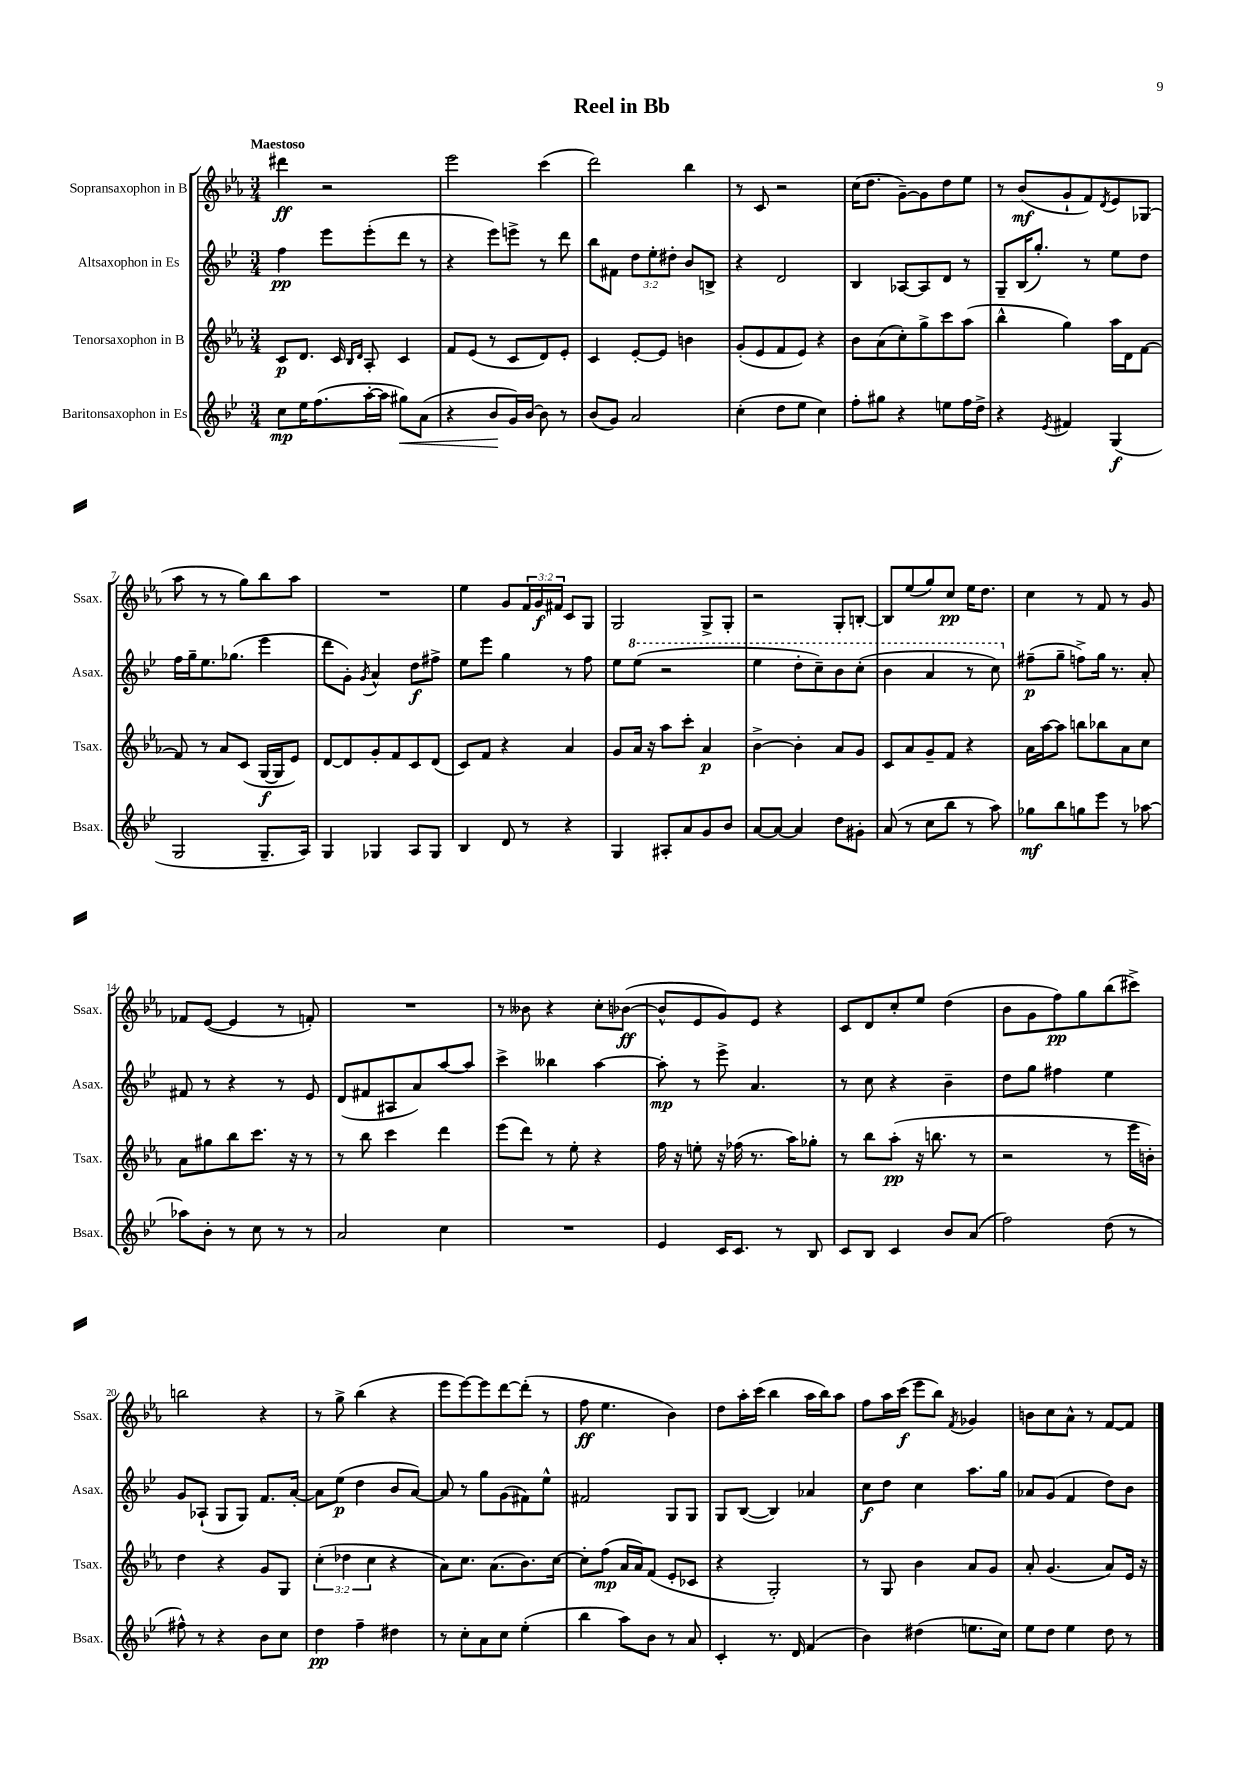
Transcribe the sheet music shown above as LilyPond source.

\header { title = "Reel in Bb" }
<<
\new StaffGroup <<
\new Staff = "s0" \with { instrumentName = "Sopransaxophon in B" shortInstrumentName = "Ssax." } {
    \clef treble \key ees \major \numericTimeSignature \time 3/4 \override Staff.TupletNumber.text = #tuplet-number::calc-fraction-text \tempo "Maestoso"
    dis'''4\ff r2 |
    ees'''2 c'''4( |
    d'''2) bes''4 |
    r8 c'8 r2 |
    c''16( d''8. g'8~--) g'8 d''8 ees''8 |
    r8 bes'8\mf( g'8-! f'8) \acciaccatura { d'8 } ees'8 ges8( |
    aes''8 r8 r8 g''8) bes''8 aes''8 |
    R2. |
    ees''4 g'8 \tuplet 3/2 { f'16 g'16\f fis'16 } c'8 g8 |
    g2 g8-> g8-. |
    r2 g8-. b8~-. |
    b8 ees''8( g''8) c''8\pp ees''16 d''8. |
    c''4 r8 f'8 r8 g'8 |
    fes'8 ees'8~( ees'4 r8 f'8-.) |
    R2. |
    r8 beses'8 r4 c''8-. bes'8~\ff( |
    bes'8-^ ees'8 g'8) ees'8 r4 |
    c'8 d'8 c''8-. ees''8 d''4( |
    bes'8 g'8 f''8\pp) g''8 bes''8( cis'''8->) |
    b''2 r4 |
    r8 g''8-> bes''4( r4 |
    ees'''8 ees'''8~) ees'''8 d'''8~ d'''8-.( r8 |
    f''8\ff ees''4. bes'4) |
    d''8 aes''16-. c'''16( bes''4 aes''16 bes''16) aes''8 |
    f''8 aes''16 c'''16\f( ees'''8 bes''8) \acciaccatura { f'8 } ges'4 |
    b'8 c''8 aes'8-^ r8 f'8~ f'8 \bar "|." |
}
\new Staff = "s1" \with { instrumentName = "Altsaxophon in Es" shortInstrumentName = "Asax." } {
    \clef treble \key bes \major \numericTimeSignature \time 3/4 \override Staff.TupletNumber.text = #tuplet-number::calc-fraction-text
    f''4\pp ees'''8 ees'''8-.( d'''8 r8 |
    r4 ees'''8) e'''8-> r8 d'''8 |
    bes''8 fis'8 \tuplet 3/2 { d''8 ees''8-. dis''8-. } bes'8 b8-> |
    r4 d'2 |
    bes4 aes8~ aes8 d'8 r8 |
    g8-- bes16( g''8.-.) r8 ees''8 d''8 |
    f''16 g''16-- ees''8. ges''8.( ees'''4 |
    d'''8 g'8-.) \acciaccatura { g'8 } a'4-^ d''8\f fis''8-> |
    ees''8 ees'''8 g''4 r8 f''8 |
    ees''8 \ottava #1 ees'''8( r2 |
    ees'''4 d'''8-. c'''8--) bes''8 c'''8-.( |
    bes''4 a''4 r8 c'''8) \ottava #0 |
    fis''8--\p( g''8-- f''8->) g''16 r8. a'8-. |
    fis'8 r8 r4 r8 ees'8 |
    d'8( fis'8 ais8 a'8) a''8~ a''8 |
    c'''4-> beses''4 a''4~ |
    a''8-.\mp r8 ees'''8-> a'4. |
    r8 c''8 r4 bes'4-- |
    d''8 g''8 fis''4 ees''4 |
    g'8 aes8-!( g8 g8) f'8. a'16~-. |
    a'8 ees''8\p( d''4 bes'8 a'8~) |
    a'8 r8 g''8 g'8( fis'8) ees''8-^ |
    fis'2 g8 g8 |
    g8 bes8~( bes4) aes'4 |
    c''8\f d''8 c''4 a''8. g''16 |
    aes'8 g'8( f'4 d''8) bes'8 \bar "|." |
}
\new Staff = "s2" \with { instrumentName = "Tenorsaxophon in B" shortInstrumentName = "Tsax." } {
    \clef treble \key ees \major \numericTimeSignature \time 3/4 \override Staff.TupletNumber.text = #tuplet-number::calc-fraction-text
    c'8\p d'8. c'16 \grace { bes16 d'16 } aes8-. c'4 |
    f'8 ees'8( r8 c'8 d'8) ees'8-. |
    c'4 ees'8~-. ees'8 b'4 |
    g'8-.( ees'8 f'8 ees'8) r4 |
    bes'8 aes'8( c''8-.) g''8-> c'''8 aes''8( |
    bes''4-^ g''4) aes''16 d'16 f'8~ |
    f'8 r8 aes'8 c'8( g16~\f g16 ees'8) |
    d'8~ d'8 g'8-. f'8 c'8 d'8( |
    c'8) f'8 r4 aes'4 |
    g'8 aes'16 r16 aes''8 c'''8-. aes'4\p |
    bes'4~-> bes'4-. aes'8 g'8 |
    c'8 aes'8 g'8-- f'8 r4 |
    aes'16 aes''16~ aes''8 b''8 bes''8 aes'8 c''8 |
    aes'8 gis''8 bes''8 c'''8. r16 r8 |
    r8 bes''8 c'''4 d'''4 |
    ees'''8( d'''8) r8 ees''8-. r4 |
    f''16 r16 e''8-. r16 fes''16( r8. aes''16) ges''8-. |
    r8 bes''8 aes''8-.\pp( r16 b''8. r8 |
    r2 r8 ees'''16 b'16-.) |
    d''4 r4 g'8 g8 |
    \tuplet 3/2 { c''4-.( des''4 c''4 } r4 |
    aes'8) c''8. aes'8.( bes'8.) c''16~ |
    c''8-. f''8\mp( aes'16 aes'16) f'8( ees'8-. ces'8 |
    r4 g2-.) |
    r8 g8 bes'4 aes'8 g'8 |
    aes'8-. g'4.( aes'8) ees'16 r16 \bar "|." |
}
\new Staff = "s3" \with { instrumentName = "Baritonsaxophon in Es" shortInstrumentName = "Bsax." } {
    \clef treble \key bes \major \numericTimeSignature \time 3/4
    c''8\mp ees''16 f''8.( a''16~-. a''16 gis''8\<) a'8( |
    r4 bes'8\! g'16) bes'16~ bes'8 r8 |
    bes'8( g'8) a'2 |
    c''4-.( d''8 ees''8 c''4) |
    f''8-. gis''8 r4 e''8 f''16 d''16-> |
    r4 \acciaccatura { ees'8 } fis'4 g4\f( |
    g2 g8.-- a16) |
    g4 ges4 a8 ges8 |
    bes4 d'8 r8 r4 |
    g4 ais8-. a'8 g'8 bes'8 |
    a'8~ a'8~ a'4 d''8 gis'8-. |
    a'8( r8 c''8 bes''8 r8 a''8) |
    ges''8\mf bes''8 g''8 ees'''8 r8 aes''8~ |
    aes''8 bes'8-. r8 c''8 r8 r8 |
    a'2 c''4 |
    R2. |
    ees'4 c'16 c'8. r8 bes8 |
    c'8 bes8 c'4 bes'8 a'8( |
    f''2) d''8( r8 |
    fis''8-^) r8 r4 bes'8 c''8 |
    d''4\pp f''4-- dis''4 |
    r8 c''8-. a'8 c''8 ees''4-.( |
    bes''4 a''8) bes'8 r8 a'8 |
    c'4-. r8. d'16 f'4( |
    bes'4) dis''4( e''8. c''16) |
    ees''8 d''8 ees''4 d''8 r8 \bar "|." |
}
>>
>>
